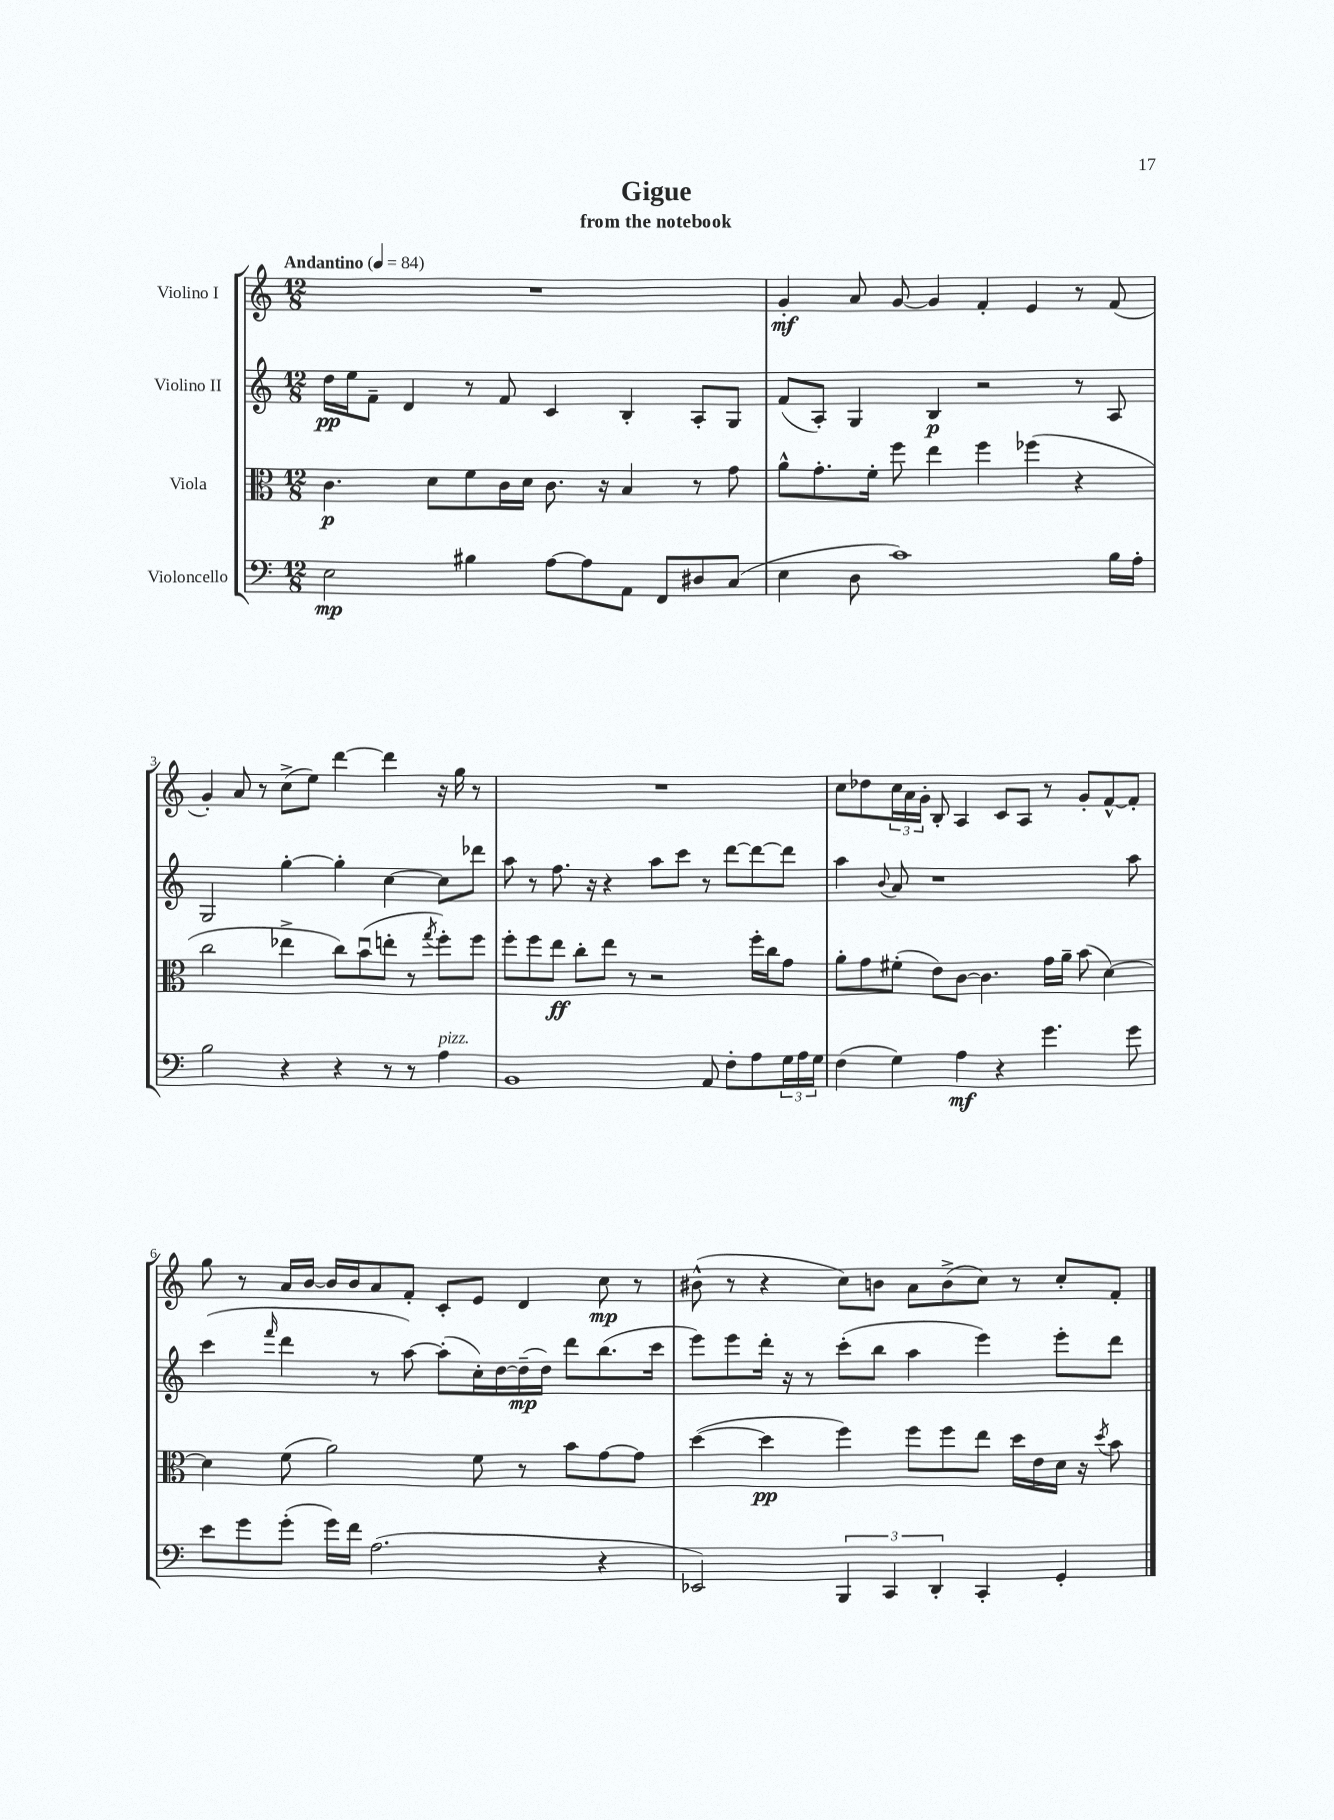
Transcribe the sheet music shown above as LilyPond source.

\header { title = "Gigue" subtitle = "from the notebook" }
<<
\new StaffGroup <<
\new Staff = "s0" \with { instrumentName = "Violino I" } {
    \clef treble \key c \major \numericTimeSignature \time 12/8 \tempo "Andantino" 4 = 84
    R1. |
    g'4-.\mf a'8 g'8~ g'4 f'4-. e'4 r8 f'8( |
    g'4-.) a'8 r8 c''8->( e''8) d'''4~ d'''4 r16 g''16 r8 |
    R1. |
    c''8 des''8 \tuplet 3/2 { c''16 a'16 g'16-. } b8-. a4 c'8 a8 r8 g'8-. f'8~-^ f'8-. |
    g''8 r8 a'16 b'16~ b'16 b'16 a'8 f'8-. c'8-. e'8 d'4 c''8\mp r8 |
    bis'8-^( r8 r4 c''8) b'8 a'8 b'8->( c''8) r8 c''8-. f'8-. \bar "|." |
}
\new Staff = "s1" \with { instrumentName = "Violino II" } {
    \clef treble \key c \major \numericTimeSignature \time 12/8
    d''16\pp e''16 f'8-- d'4 r8 f'8 c'4 b4-. a8-. g8 |
    f'8( a8-.) g4 b4\p r2 r8 a8 |
    g2 g''4~-. g''4-. c''4~ c''8 des'''8 |
    a''8 r8 f''8. r16 r4 a''8 c'''8 r8 d'''8~ d'''8~ d'''8 |
    a''4 \appoggiatura { b'8 } a'8 r1 a''8 |
    c'''4( \grace { f'''16 } d'''4 r8 a''8~) a''8-.( c''16-.) d''16~ d''16--\mp( d''16) d'''8 b''8.( c'''16 |
    e'''8) e'''8 d'''16-. r16 r8 c'''8-.( b''8 a''4 e'''4) e'''8-. d'''8 \bar "|." |
}
\new Staff = "s2" \with { instrumentName = "Viola" } {
    \clef alto \key c \major \numericTimeSignature \time 12/8
    c'4.\p d'8 f'8 c'16 d'16 c'8. r16 b4 r8 g'8 |
    a'8-^ g'8.-. f'16-. f''8 e''4 f''4 fes''4( r4 |
    c''2 ees''4-> c''8) b'8\downbow( e''8-. r8 \acciaccatura { g''8 } f''8-.) f''8 |
    f''8-. f''8 e''8\ff c''8-. e''8 r8 r2 f''16-. c''16 g'8 |
    a'8-. g'8 fis'8-.( e'8) c'8~ c'4. g'16 a'16-- b'8( d'4~) |
    d'4 f'8( a'2) f'8 r8 b'8 g'8~ g'8 |
    d''4~( d''4\pp f''4) f''8 f''8 e''8 d''16 e'16 d'16 r16 \acciaccatura { d''8 } b'8 \bar "|." |
}
\new Staff = "s3" \with { instrumentName = "Violoncello" } {
    \clef bass \key c \major \numericTimeSignature \time 12/8
    e2\mp bis4 a8~ a8 a,8 f,8 dis8 c8( |
    e4 d8 c'1) b16 a16-. |
    b2 r4 r4 r8 r8 a4^\markup { \italic "pizz." } |
    b,1 a,8 f8-. a8 \tuplet 3/2 { g16 a16 g16 } |
    f4( g4) a4\mf r4 g'4. g'8 |
    e'8 g'8 g'8-.( g'16) f'16 a2.( r4 |
    ees,2) \tuplet 3/2 { b,,4 c,4 d,4-. } c,4-. g,4-. \bar "|." |
}
>>
>>
